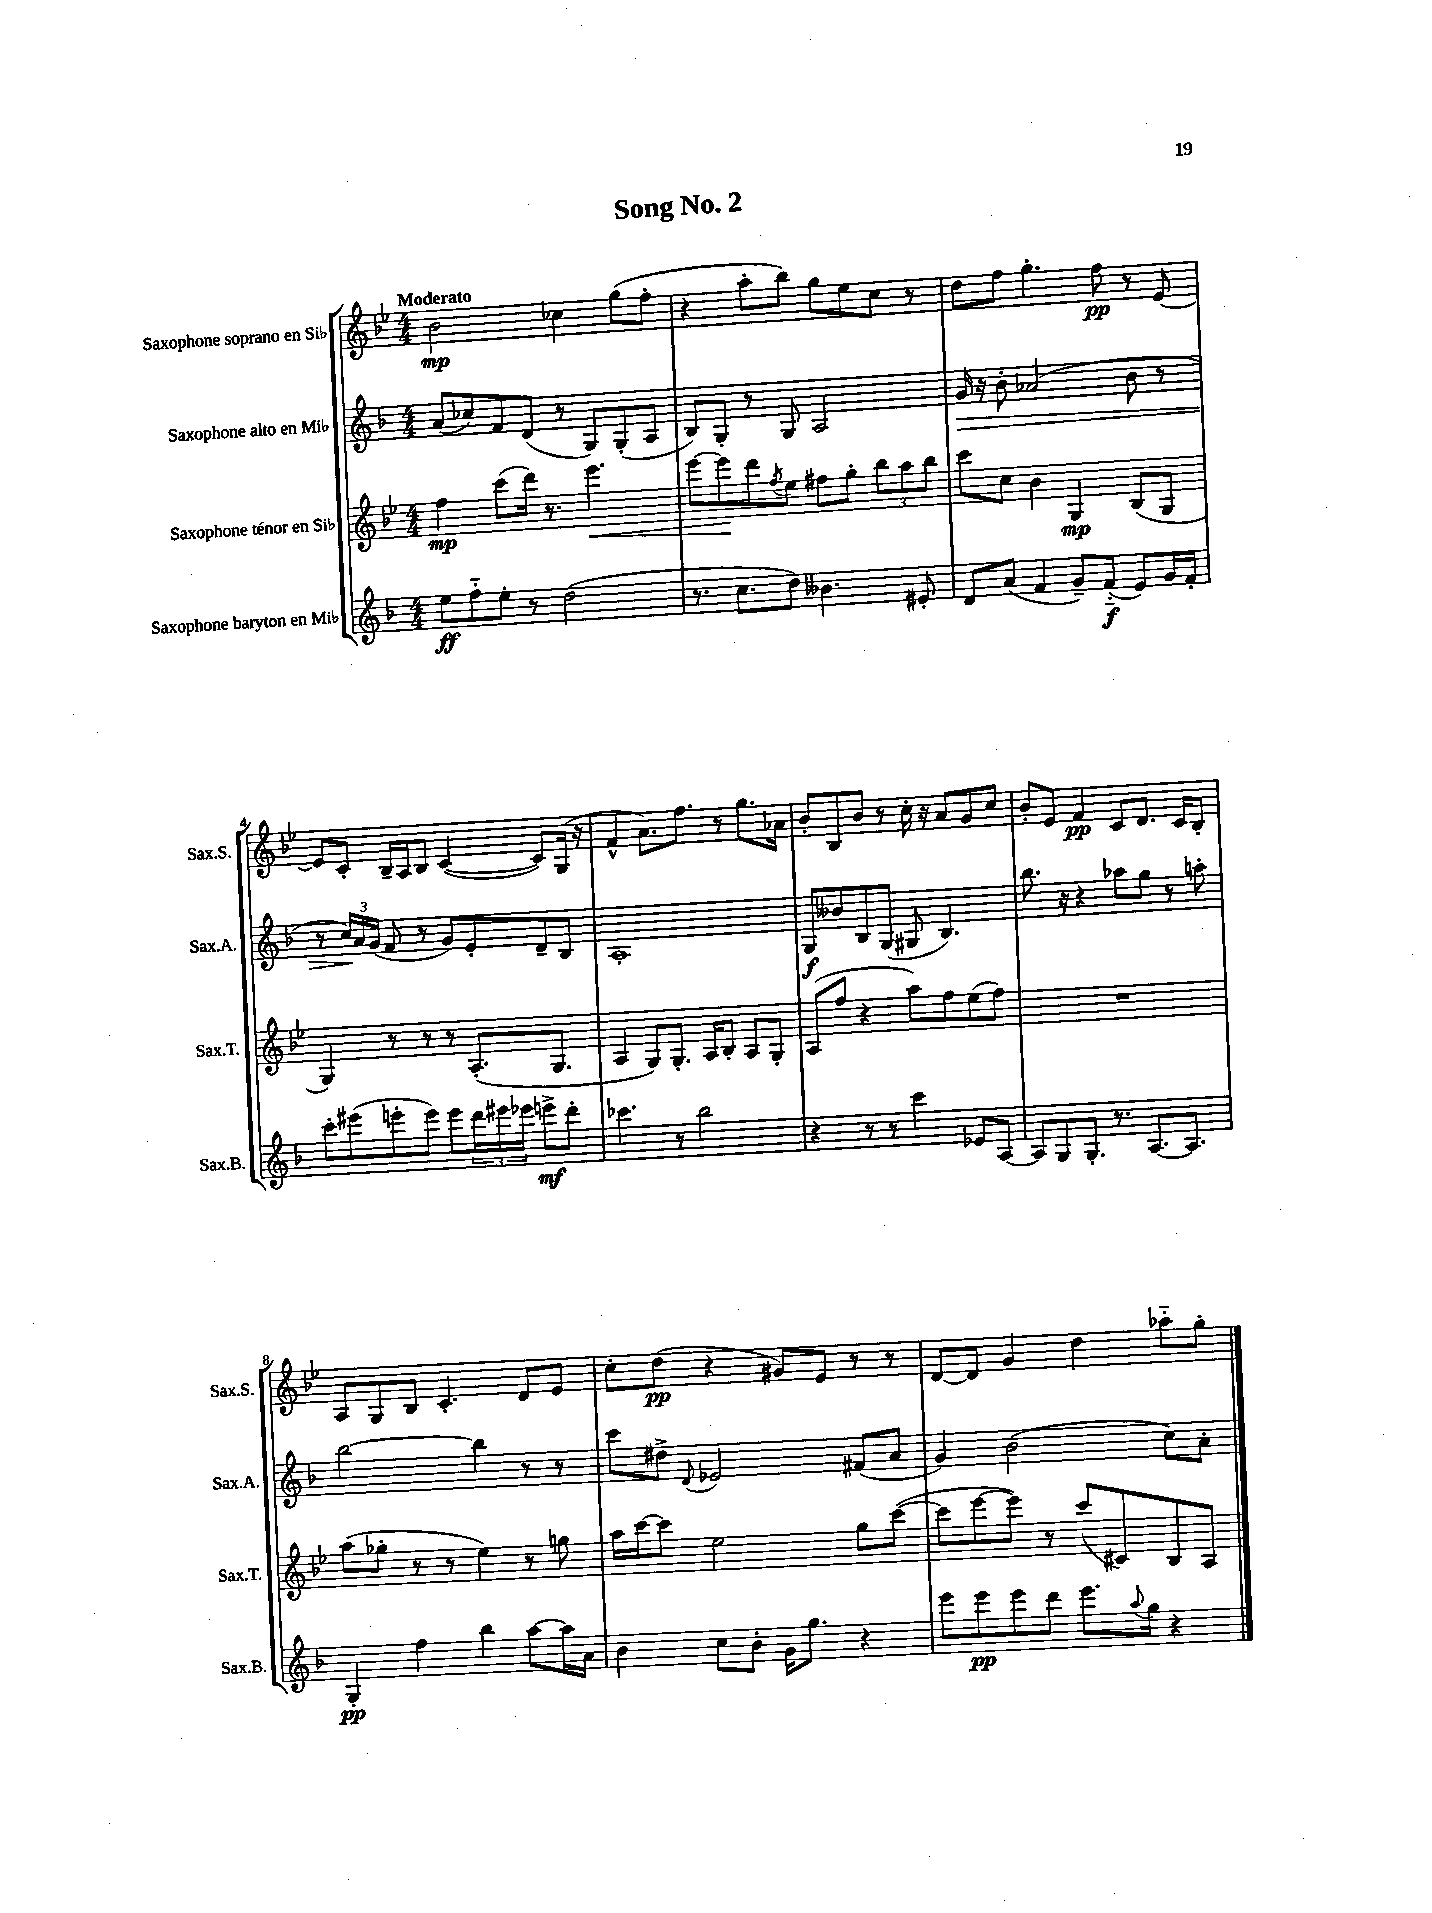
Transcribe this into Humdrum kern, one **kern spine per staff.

**kern	**kern	**kern	**kern
*staff4	*staff3	*staff2	*staff1
*clefG2	*clefG2	*clefG2	*clefG2
*k[b-]	*k[b-e-]	*k[b-]	*k[b-e-]
*M4/4	*M4/4	*M4/4	*M4/4
8ee	4ff	(8a	2b-
8ff'~	.	8cc-)	.
8ee'	(8ccc	8f	.
8r	16ddd)	(8d	.
.	8.r	.	.
(2dd	.	8r	4cc-
.	4.eee-	8G)	.
.	.	(8G'	(8gg
.	.	8A	8ff'
=	=	=	=
8.r	[8eee-	8B-)	4r
.	8eee-]	8G'	.
8.cc	.	.	.
.	8ddd	8r	8aa'
.	8qff	.	.
8dd)	8ee-	8G	8bb-)
4.b--	8ff#	2A	8gg
.	8gg'	.	8ee-
.	12bb-	.	8cc
.	12aa	.	.
8e#'	.	.	8r
.	12bb-	.	.
=	=	=	=
8d	8ccc	16g	8dd
.	.	16r	.
(8a	8cc	8b-'	8ff
4f	4b-	(2a-	4.gg'
8g~)	4G	.	.
(8f'~	.	.	8ff
8e)	(8B-	8b-	8r
16g	8G	8r	[8e-
16f'	.	.	.
=	=	=	=
8ccc'	4G)	8r	8e-]
(8eee#	.	24cc)	8c'
.	.	24a	.
.	.	(24g	.
8eee'	8r	8f	16B-~
.	.	.	16A
8eee)	8r	8r	8B-
8eee	8r	8g)	([4c
24ddd	(8.A'	8e'	.
24eee#	.	.	.
24eee-	.	.	.
8eee^	.	8d~	8c])
.	8.G	.	.
8ddd'	.	8B-	(16G
.	.	.	16r
=	=	=	=
4.ccc-	4A	1A'	4f^^
.	8G)	.	8.a)
8r	8.G'	.	.
.	.	.	8.ff
2bb-	.	.	.
.	16A	.	.
.	8B-'	.	8r
.	8A	.	8.gg
.	8G'	.	.
.	.	.	16a-
=	=	=	=
4r	(8A	8G	8b-'
.	8ff	8b--	8B-
8r	4r	8B-	8b-
8r	.	(8G	8r
4ccc	8aa)	8G#	16cc'
.	.	.	16r
.	8ff	4.B-)	8a
8e-	(8ee-	.	8g
[8A	8ff)	.	8cc
=	=	=	=
8A]	1r	8.bb-	8b-'
8G	.	.	8e-
.	.	16r	.
8.G'	.	4r	4f
8.r	.	.	.
.	.	8aa-	8c
[8.A	.	8gg	8.d
.	.	8r	.
8.A]	.	.	16c
.	.	8aa'	8B-'
=	=	=	=
4G'	(8aa	[2bb-	8A
.	8gg-'	.	8G
4ff	8r	.	8B-
.	8r	.	4.c'
4bb-	4ee-)	4bb-]	.
[8aa	8r	8r	8d
16aa]	8gg	8r	8e-
16a	.	.	.
=	=	=	=
4b-	16aa	8ccc	8cc'
.	[16ccc	.	.
.	8ccc]	8dd#^	(8dd
.	.	8qqd	.
8cc	2ee-	2e-	4r
8b-'	.	.	.
16g	.	.	8g#)
8.gg	.	.	.
.	.	.	8e-
4r	8gg	(8f#	8r
.	([8ccc	8a	8r
=	=	=	=
8eee	8ccc]	4g)	[8d
8eee	[8eee-	.	8d]
8eee	8eee-])	(2b-	4g
8ddd	8r	.	.
8.eee	(8ccc	.	4dd
.	8c#)	.	.
8qqaa	.	.	.
16gg	.	.	.
4r	8B-	8cc)	8aa-'~
.	8A	8a'	8gg'
==	==	==	==
*-	*-	*-	*-
